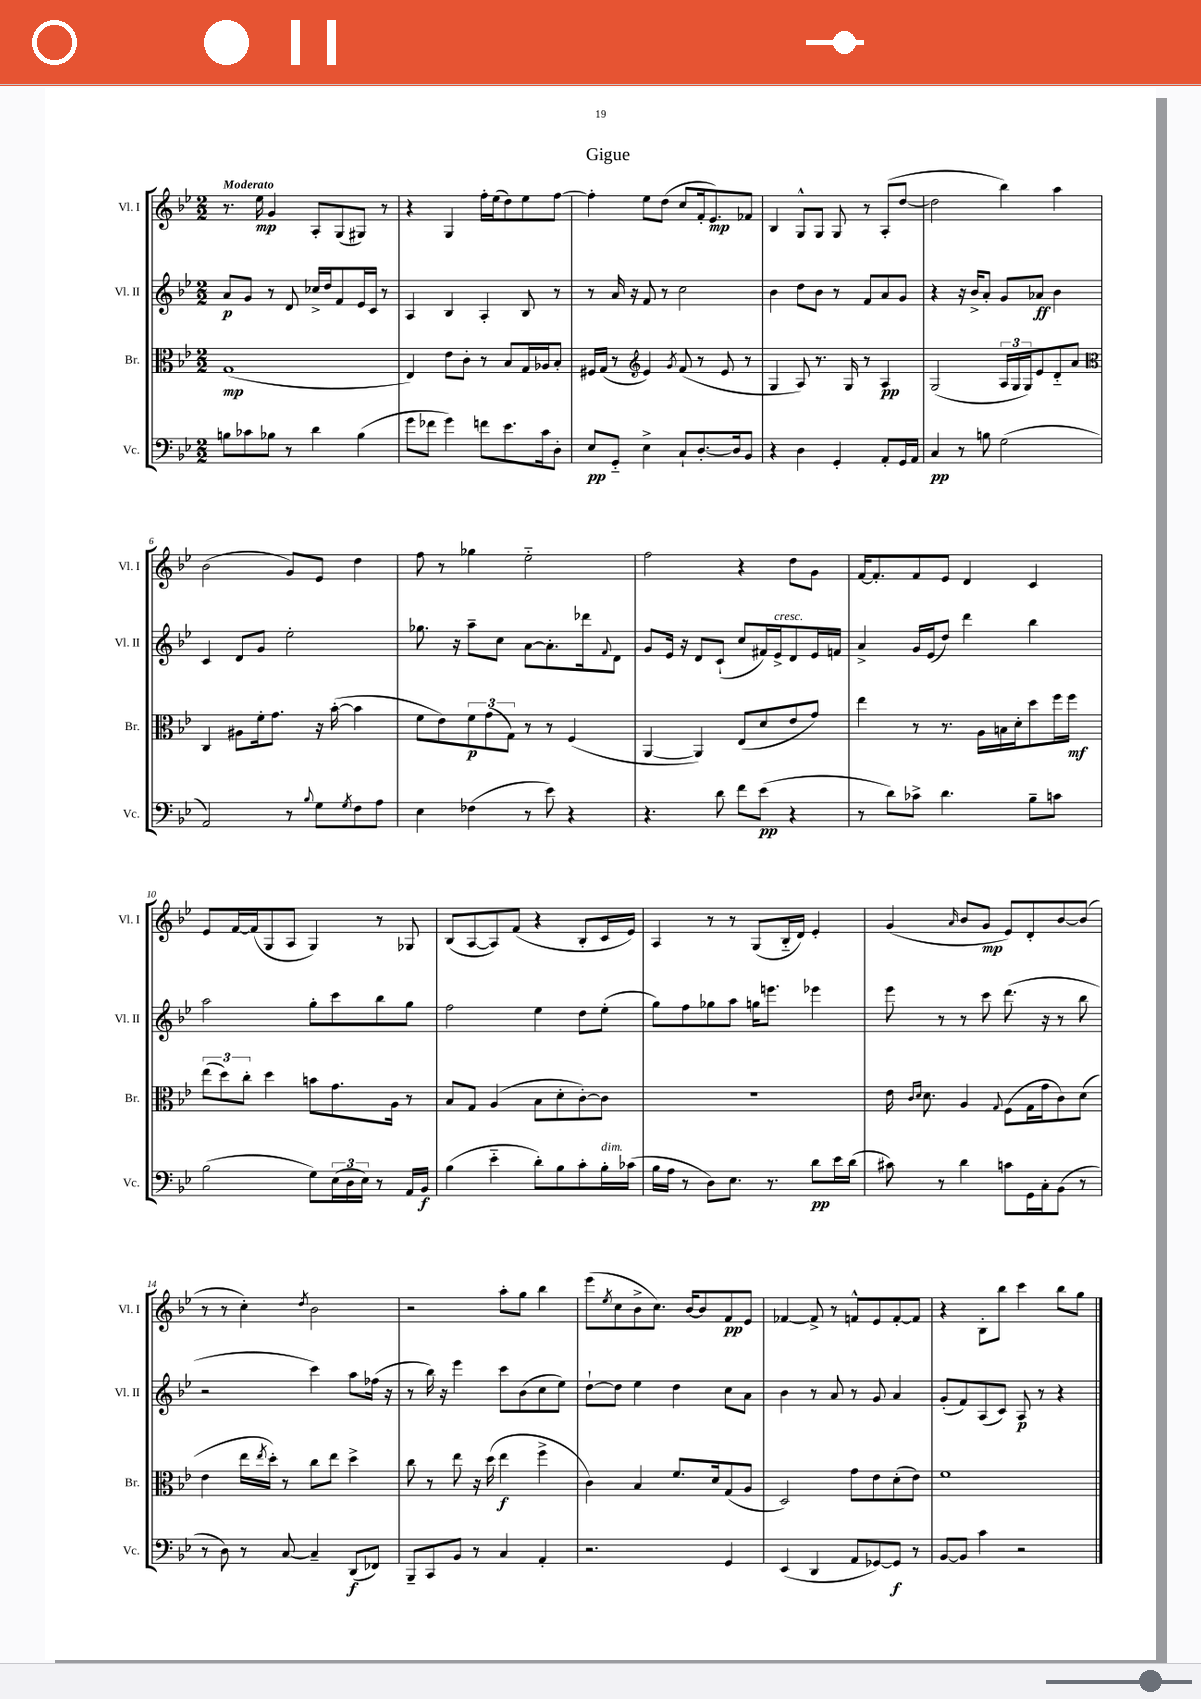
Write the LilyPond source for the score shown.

\header { title = "Gigue" }
<<
\new StaffGroup <<
\new Staff = "s0" \with { instrumentName = "Vl. I" shortInstrumentName = "Vl. I" } {
    \clef treble \key bes \major \numericTimeSignature \time 2/2 \tempo "Moderato"
    r8. ees''16\mp g'4 a8-. g8( gis8) r8 |
    r4 g4 f''16-. ees''16( d''8) ees''8 f''8~ |
    f''4-. ees''8 d''8( c''8 f'16-. ees'8.\mp) fes'8 |
    bes4 g8-^ g8 g8 r8 a8-.( d''8~ |
    d''2 bes''4) a''4 |
    bes'2( g'8) ees'8 d''4 |
    f''8 r8 ges''4 ees''2-_ |
    f''2 r4 d''8 g'8 |
    f'16~ f'8.-. f'8 ees'8 d'4 c'4 |
    ees'8 f'16~ f'16( g8 a8 g4) r8 ges8 |
    bes8( a8~ a8) f'8( r4 bes8-. c'16 ees'16) |
    a4 r8 r8 g8( bes16-_ d'16) ees'4-. |
    g'4( \grace { a'16 } bes'8 g'8\mp ees'8) d'8-. bes'8~ bes'8( |
    r8 r8 c''4-.) \acciaccatura { d''8 } bes'2 |
    r2 a''8-. g''8 bes''4 |
    ees'''8( \acciaccatura { ees''8 } c''8 bes'8-> c''8.) bes'16~ bes'8 f'8\pp ees'8 |
    fes'4~ fes'8-> r8 f'8-^ ees'8 f'8~-. f'8 |
    r4 bes8-. bes''8 c'''4 bes''8 g''8 \bar "|." |
}
\new Staff = "s1" \with { instrumentName = "Vl. II" shortInstrumentName = "Vl. II" } {
    \clef treble \key bes \major \numericTimeSignature \time 2/2
    a'8\p g'8 r8 d'8 ces''16-> d''16 f'8 ees'16 c'16 r8 |
    a4 bes4 a4-. bes8 r8 |
    r8 a'16 r16 f'8 r8 c''2 |
    bes'4 d''8 bes'8 r8 f'8 a'8 g'8 |
    r4 r16 bes'16-> a'8-. g'8 aes'8\ff bes'4 |
    c'4 d'8 g'8 ees''2-. |
    ges''8. r16 a''8-- c''8 a'8~ a'8.-. des'''16 \appoggiatura { f'8 } d'8 |
    g'8 ees'16 r16 d'8 c'8-!( c''8 fis'16) ees'16->^\markup { \italic "cresc." } d'8 ees'16 f'16 |
    a'4-> g'16 ees'16( d''8) d'''4 bes''4 |
    a''2 g''8-. c'''8 bes''8 g''8 |
    f''2 ees''4 d''8 ees''8-.( |
    g''8) f''8 ges''8 a''8 g''16 e'''8. ees'''4 |
    ees'''8 r8 r8 c'''8 d'''8.( r16 r8 bes''8 |
    r2 c'''4) a''8 fes''16( r16 |
    r8 bes''16) r16 ees'''4 c'''8 bes'8( c''8 ees''8) |
    d''8~-! d''8 ees''4 d''4 c''8 a'8 |
    bes'4 r8 a'8 r8 g'8 a'4 |
    g'8-.( f'8) a8( c'8) a8\p r8 r4 \bar "|." |
}
\new Staff = "s2" \with { instrumentName = "Br." shortInstrumentName = "Br." } {
    \clef alto \key bes \major \numericTimeSignature \time 2/2
    g1\mp( |
    ees4) ees'8 c'8-. r8 bes8 g16 aes16 bes8-. |
    fis16 g16( r8 \clef treble ees'4) \acciaccatura { g'8 } f'8( r8 ees'8 r8 |
    g4 a8) r8. g16 r8 a4\pp |
    g2( \tuplet 3/2 { a16 g16 g16) } ees'8 d'8-_ a'8 |
    \clef alto c4 ais8 f'16-. g'8. r16 bes'16~-.( bes'4 |
    f'8 ees'8) \tuplet 3/2 { f'8\p g'8( g8) } r8 r8 f4( |
    a,4~ a,4) ees8( d'8 ees'8 g'8) |
    ees''4 r8 r8. a16 b16 d'16-. d''8 f''16 f''16\mf |
    \tuplet 3/2 { ees''8( d''8) c''8-. } d''4 b'8 g'8. a16 r8 |
    bes8 g8 a4( bes8 d'8-. c'8~-.) c'8 |
    r1 |
    ees'16 \grace { c'16 d'16 } d'8. a4 \appoggiatura { g8 } f8( g16 g'16 c'8) d'8( |
    ees'4 ees''16 \acciaccatura { ees''8 } d''16-.) r8 c''8 ees''8 d''4-> |
    c''8 r8 ees''8 r16 d''16( ees''4\f f''4-> |
    c'4) bes4 f'8. d'16 g8( a8 |
    d2) g'8 ees'8 d'8-.( ees'8) |
    f'1 \bar "|." |
}
\new Staff = "s3" \with { instrumentName = "Vc." shortInstrumentName = "Vc." } {
    \clef bass \key bes \major \numericTimeSignature \time 2/2
    b8 ces'8 bes8 r8 d'4 bes4( |
    g'8 fes'8 g'4) f'8 ees'8. c'16 d8-. |
    ees8\pp g,8-_ ees4-> c8-! d8.~-. d16 bes,8 |
    r4 d4 g,4-. a,8-. g,16 a,16 |
    c4\pp r8 b8 g2( |
    a,2) r8 \appoggiatura { bes8 } g8 \acciaccatura { g8 } f8 a8 |
    ees4 fes4( r8 ees'8) r4 |
    r4. d'8 f'8 ees'8\pp( r4 |
    r8 d'8) ces'8-> d'4. bes8-- c'8 |
    bes2( g8) \tuplet 3/2 { ees16( d16 ees16) } r8 a,16 bes,16\f |
    bes4( ees'4-_ d'8-.) bes8 c'8-. bes16-.^\markup { \italic "dim." } ces'16( |
    bes16 a16 r8 d8) ees8. r8. d'8\pp ees'16 d'16( |
    cis'8) r8 d'4 c'8 g,16 c16-. bes,8( r8 |
    r8 d8) r8 c8~ c4-- d,8\f( fes,8) |
    bes,,8-- c,8 bes,8 r8 c4 a,4-. |
    r2. g,4 |
    ees,4( d,4 a,8 ges,8~) ges,8\f r8 |
    bes,8~ bes,8 c'4 r2 \bar "|." |
}
>>
>>
